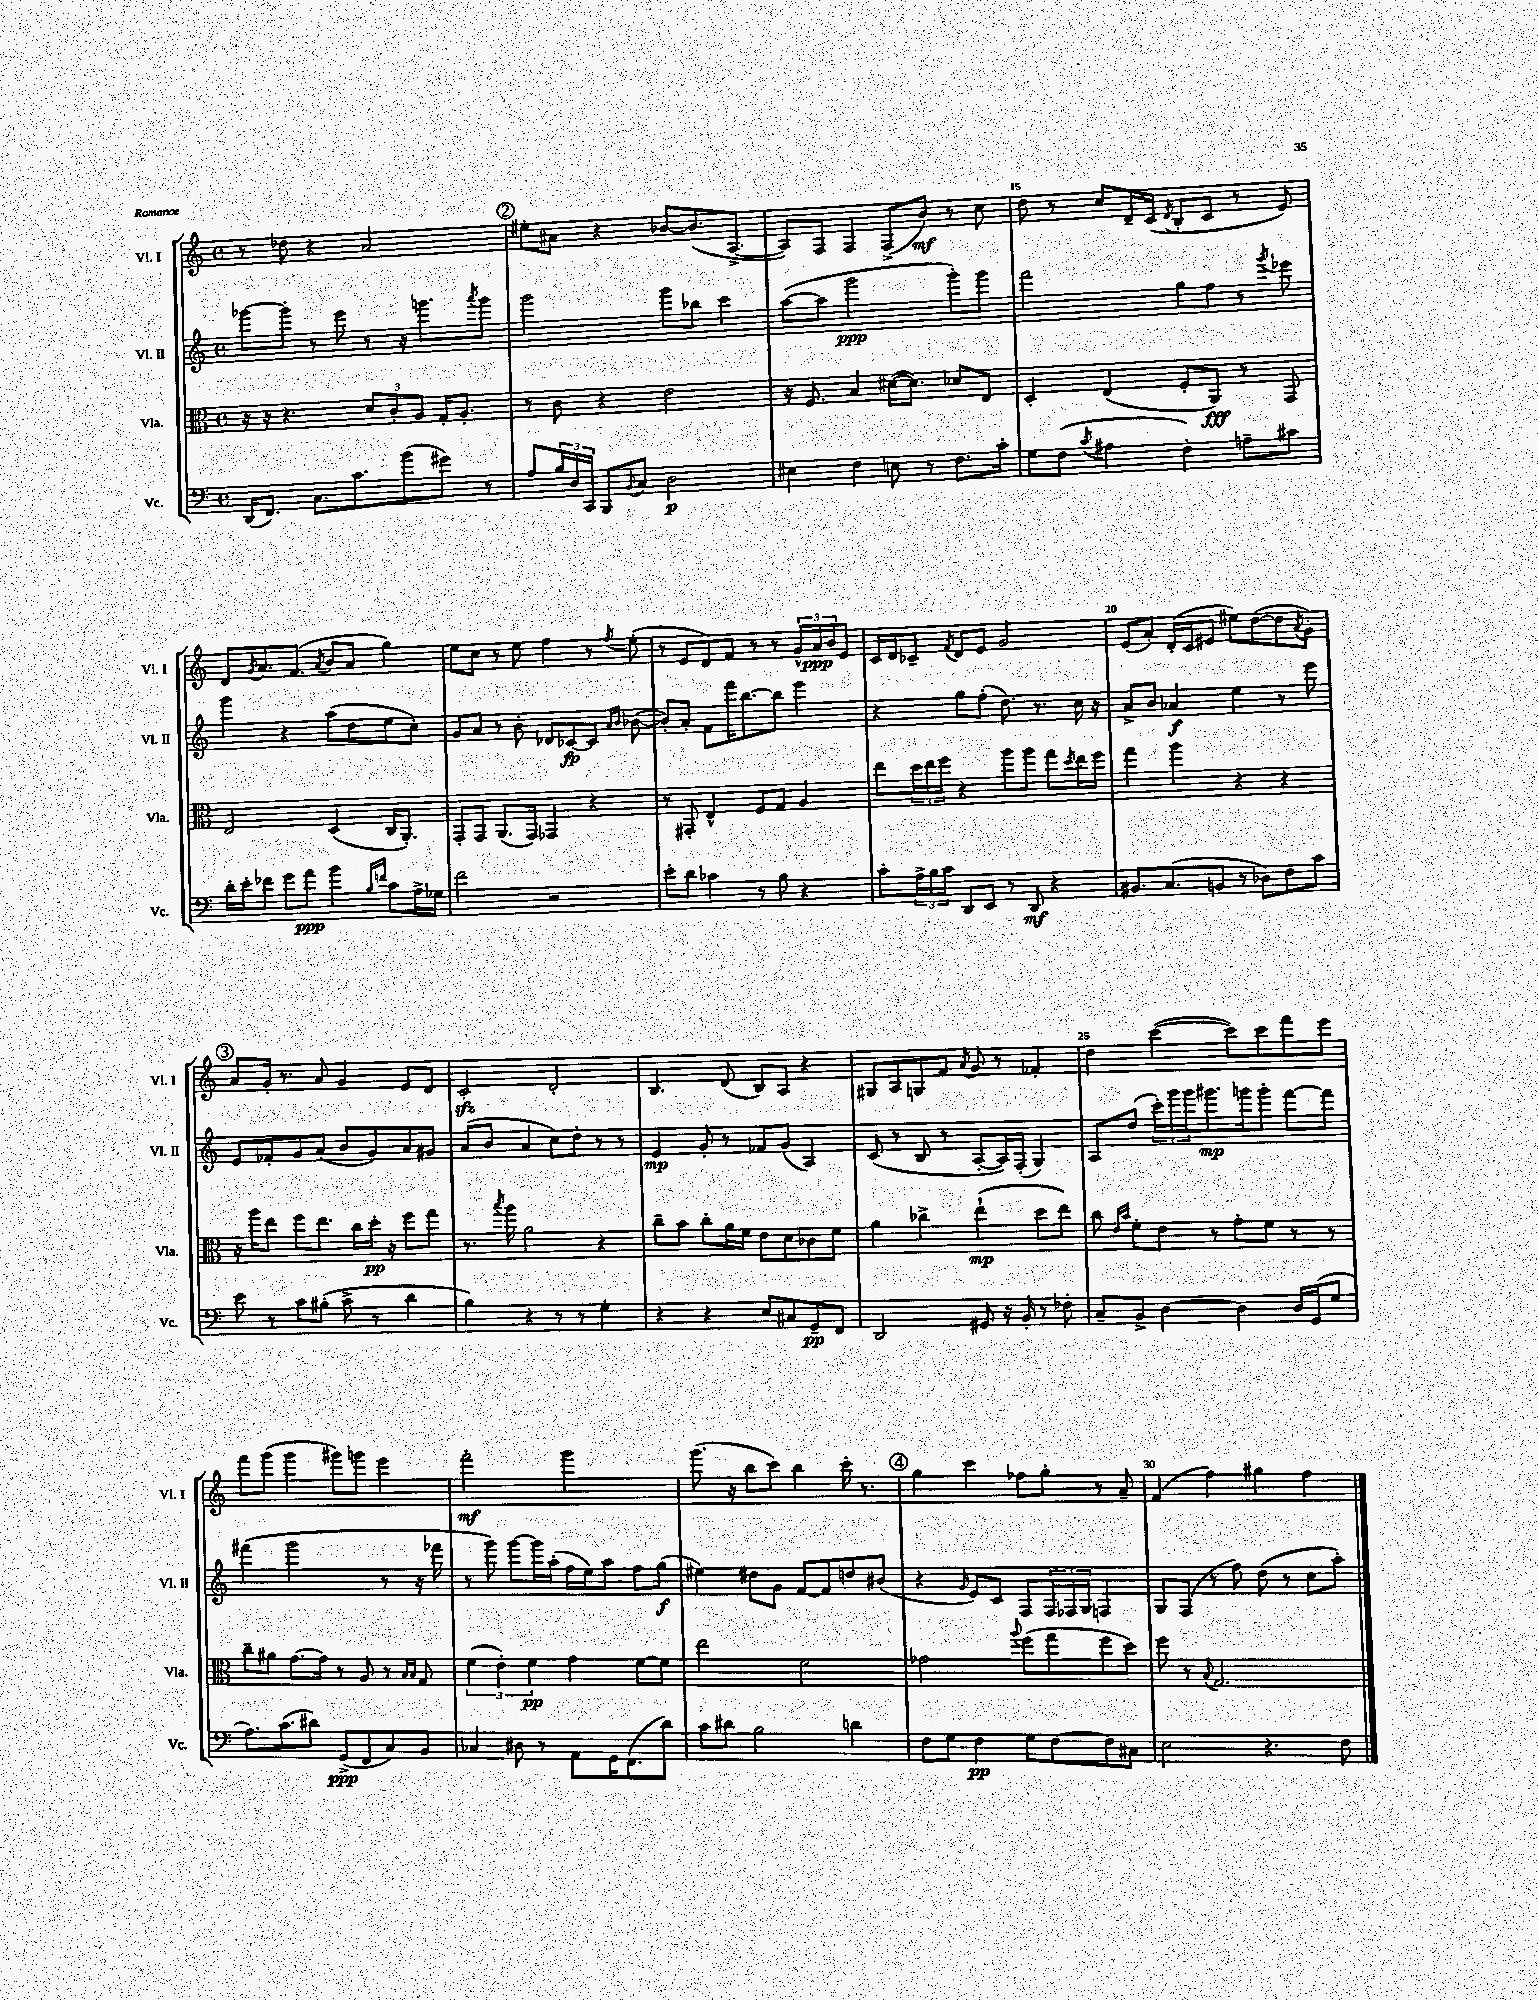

**kern	**kern	**kern	**kern
*staff4	*staff3	*staff2	*staff1
*clefF4	*clefC3	*clefG2	*clefG2
*k[]	*k[]	*k[]	*k[]
*M4/4	*M4/4	*M4/4	*M4/4
*met(c)	*met(c)	*met(c)	*met(c)
(16DD	16r	[8ggg-	8r
8.FF)	16r	.	.
.	4.r	8ggg-']	8dd-
8.C	.	8r	4r
.	.	8eee	.
8.c	.	.	.
.	12d	8r	2a
.	12c'	.	.
(8b	.	16r	.
.	12A	.	.
.	.	8.ggg	.
8g#)	16G'	.	.
.	8.A'	.	.
.	.	8qaaa	.
8r	.	8ggg	.
=	=	=	=
8A	8r	2ggg	8ee#'
24B	8c	.	8a#
24D	.	.	.
24CC	.	.	.
8BBB	4r	.	4r
8qqBB	.	.	.
8C	.	.	.
2D	2e	8ggg	[8b-
.	.	8bb-	(8.b-]
.	.	4ccc	.
.	.	.	[8.A^
=	=	=	=
4E#	16r	([8aa	8A])
.	8.F	.	.
.	.	8aa]	8F
4F	4B	2ggg	4F
8E	([16d#	.	(8F^
.	8.d#])	.	.
8r	.	.	8b)
8.F	8d-	8ggg')	8r
.	8E	8ggg	8cc
16c'	.	.	.
=	=	=	=
8G	4D'	2fff	8dd
(8F	.	.	8r
8qc	.	.	.
4A#	(4E	.	8cc
.	.	.	16d~
.	.	.	(16c
.	.	.	8qd
4F')	8F'	8gg	8B'
.	8AA)	8ff	8c
8A~	8r	8r	8r
.	.	8qggg	.
8c#	8GG	8eee-	8e)
=	=	=	=
16d'	2E	4ggg	8d
16e'	.	.	.
.	.	.	8qg
8f-	.	.	8.a
8g	.	4r	.
.	.	.	(8.f
8a	.	.	.
.	.	.	8qa
4b	(4D	(8aa	8b
.	.	8dd	8a
16qqB	.	.	.
16qqf	.	.	.
8c	16C	8ee	4gg)
.	8.AA')	.	.
16A^	.	8cc')	.
16G-	.	.	.
=	=	=	=
2f	8GG'	8g	8ee
.	8GG	8a	8cc
.	(8.AA	8r	8r
.	.	8b'	8ee
.	16GG)	.	.
2r	4GG-	8d-	4ff
.	.	[8c-	.
.	4r	8c-]	8r
.	.	16qqa	.
.	.	16qqb	8qff
.	.	([8b-	(8ee'
=	=	=	=
8e'	8r	8b-'])	8r
8d	8GG#'	8a'	8e
4c-	4E^^	8f	8d)
.	.	16fff	8f
.	.	[8.bb	.
8r	8F	.	8r
8B	8G	8bb]	8r
4r	4A	4eee	24g^^
.	.	.	24a
.	.	.	24b
.	.	.	8e
=	=	=	=
8c'	8ee	4r	16c
.	.	.	16d
24A^	24dd	.	8c-~
24B	24ee	.	.
24c	24ff	.	.
.	.	.	8qf
8DD	4r	8gg	8d
8EE	.	(8ff'	8e
8r	8aa	8.dd)	2g
8DD	8aa	.	.
.	.	8.r	.
4r	8gg	.	.
.	8qdd	.	.
.	16ee	16cc	.
.	16ff	16r	.
=	=	=	=
8.BB#	4gg	8a^	(8e
.	.	8b	8a')
(8.C	.	.	.
.	4aa	4a-	(16d'
.	.	.	16c
8BB	.	.	8e#
8r	4r	4ee	8ee#)
8D-)	.	.	([8dd
8F	4r	8r	8dd]
.	.	.	8qa
8c	.	8eee	8g')
=	=	=	=
8e	16r	8e	8a
.	16aa	.	.
8r	8ee	8f-'	16g'
.	.	.	8.r
8c	8ff	8g	.
(8B#'	8.ee	(8a	8a
8c^	.	8b	4g
.	16cc	.	.
8r	16dd'	8g)	.
.	16r	.	.
4d	8ff	8a	8e
.	8gg	8g#	8d
=	=	=	=
4B)	8.r	(8a	2c'
.	.	8b	.
.	8qbb	.	.
.	16aa	.	.
4r	2a	4a	.
8r	.	8cc)	2d'
8r	.	8dd'	.
4G'	4r	8r	.
.	.	8r	.
=	=	=	=
4r	8cc~	4e	4.B
.	8b	.	.
4r	8cc'	8g'	.
.	16a	8r	(8d
.	16f	.	.
8E	8e	8f-	8B)
8C#	8d	(8g	8A
8GG~	8c-	4A)	4r
8FF	8f	.	.
=	=	=	=
2DD	4a	(8c	8G#
.	.	8r	8A
.	4cc-^	8B	8G
.	.	8r	8f
.	.	.	8qa
8GG#	(4ee`	[8A'	8g
16r	.	16A])	8r
16BB'	.	(16F'	.
8r	8dd	4G)	4f-'
8F-'	8ee)	.	.
=	=	=	=
8C~	8cc	8A	4dd
.	16qqe	.	.
.	16qqb	.	.
8BB^	8f'	(8dd	.
[4D	8e	24ccc')	([4ccc
.	.	24ggg	.
.	.	24ggg	.
.	8r	8.ggg#	.
4D]	8g'	.	8ccc])
.	.	16ggg	.
.	8f	8ggg'	8ccc
16D	8r	[8fff	8fff
(16GG	.	.	.
8G	8r	8fff]	8eee
=	=	=	=
8.A)	8cc~	(4fff#	8fff
.	8a#	.	(8ggg
(8.c	.	.	.
.	[8.g	2ggg	4ggg
8d#)	.	.	.
.	16g]	.	.
(8GG^	8r	.	8ggg#)
8FF	8A	.	8ggg
8C)	8r	8r	4eee
.	16qqB	.	.
.	16qqB	.	.
8BB	8G	16r	.
.	.	16fff-	.
=	=	=	=
4C-	(6f	8r	2fff'
.	.	8ggg)	.
.	6e')	.	.
8D#	.	[8ggg	.
.	6f	.	.
8r	.	16ggg]	.
.	.	(16aa'	.
8AA	4g	16ff	2ggg
.	.	16ee)	.
16GG	.	8aa	.
(8.FF	.	.	.
.	[8f	8ff	.
8d)	8f]	(8gg	.
=	=	=	=
8c	2ee	4ee#)	(8.ggg
8d#	.	.	.
.	.	.	16r
2B	.	8dd#	8bb
.	.	8g	8ccc)
.	2f	[8f	4bb
.	.	8f]	.
4d	.	8dd	16ccc'
.	.	.	8.r
.	.	(8b#	.
=	=	=	=
8F	2g-	4r	4gg
8G	.	.	.
.	.	16qqg	.
4F	.	8e)	4ccc
.	.	8c	.
.	8qqaa	.	.
8G	(8ff	8F	8ff-
[8F	8gg	24F	8gg'
.	.	24F-	.
.	.	24G	.
8F]	8ff	4F	8r
8C#	8dd)	.	8a~
=	=	=	=
2E	8ff	8G	(4f
.	8r	(8F	.
.	8qqB	.	.
.	2.G	8r	4ff)
.	.	8ff)	.
4.r	.	(8dd	4gg#
.	.	8r	.
.	.	8cc	4ff
8F	.	8aa')	.
==	==	==	==
*-	*-	*-	*-
